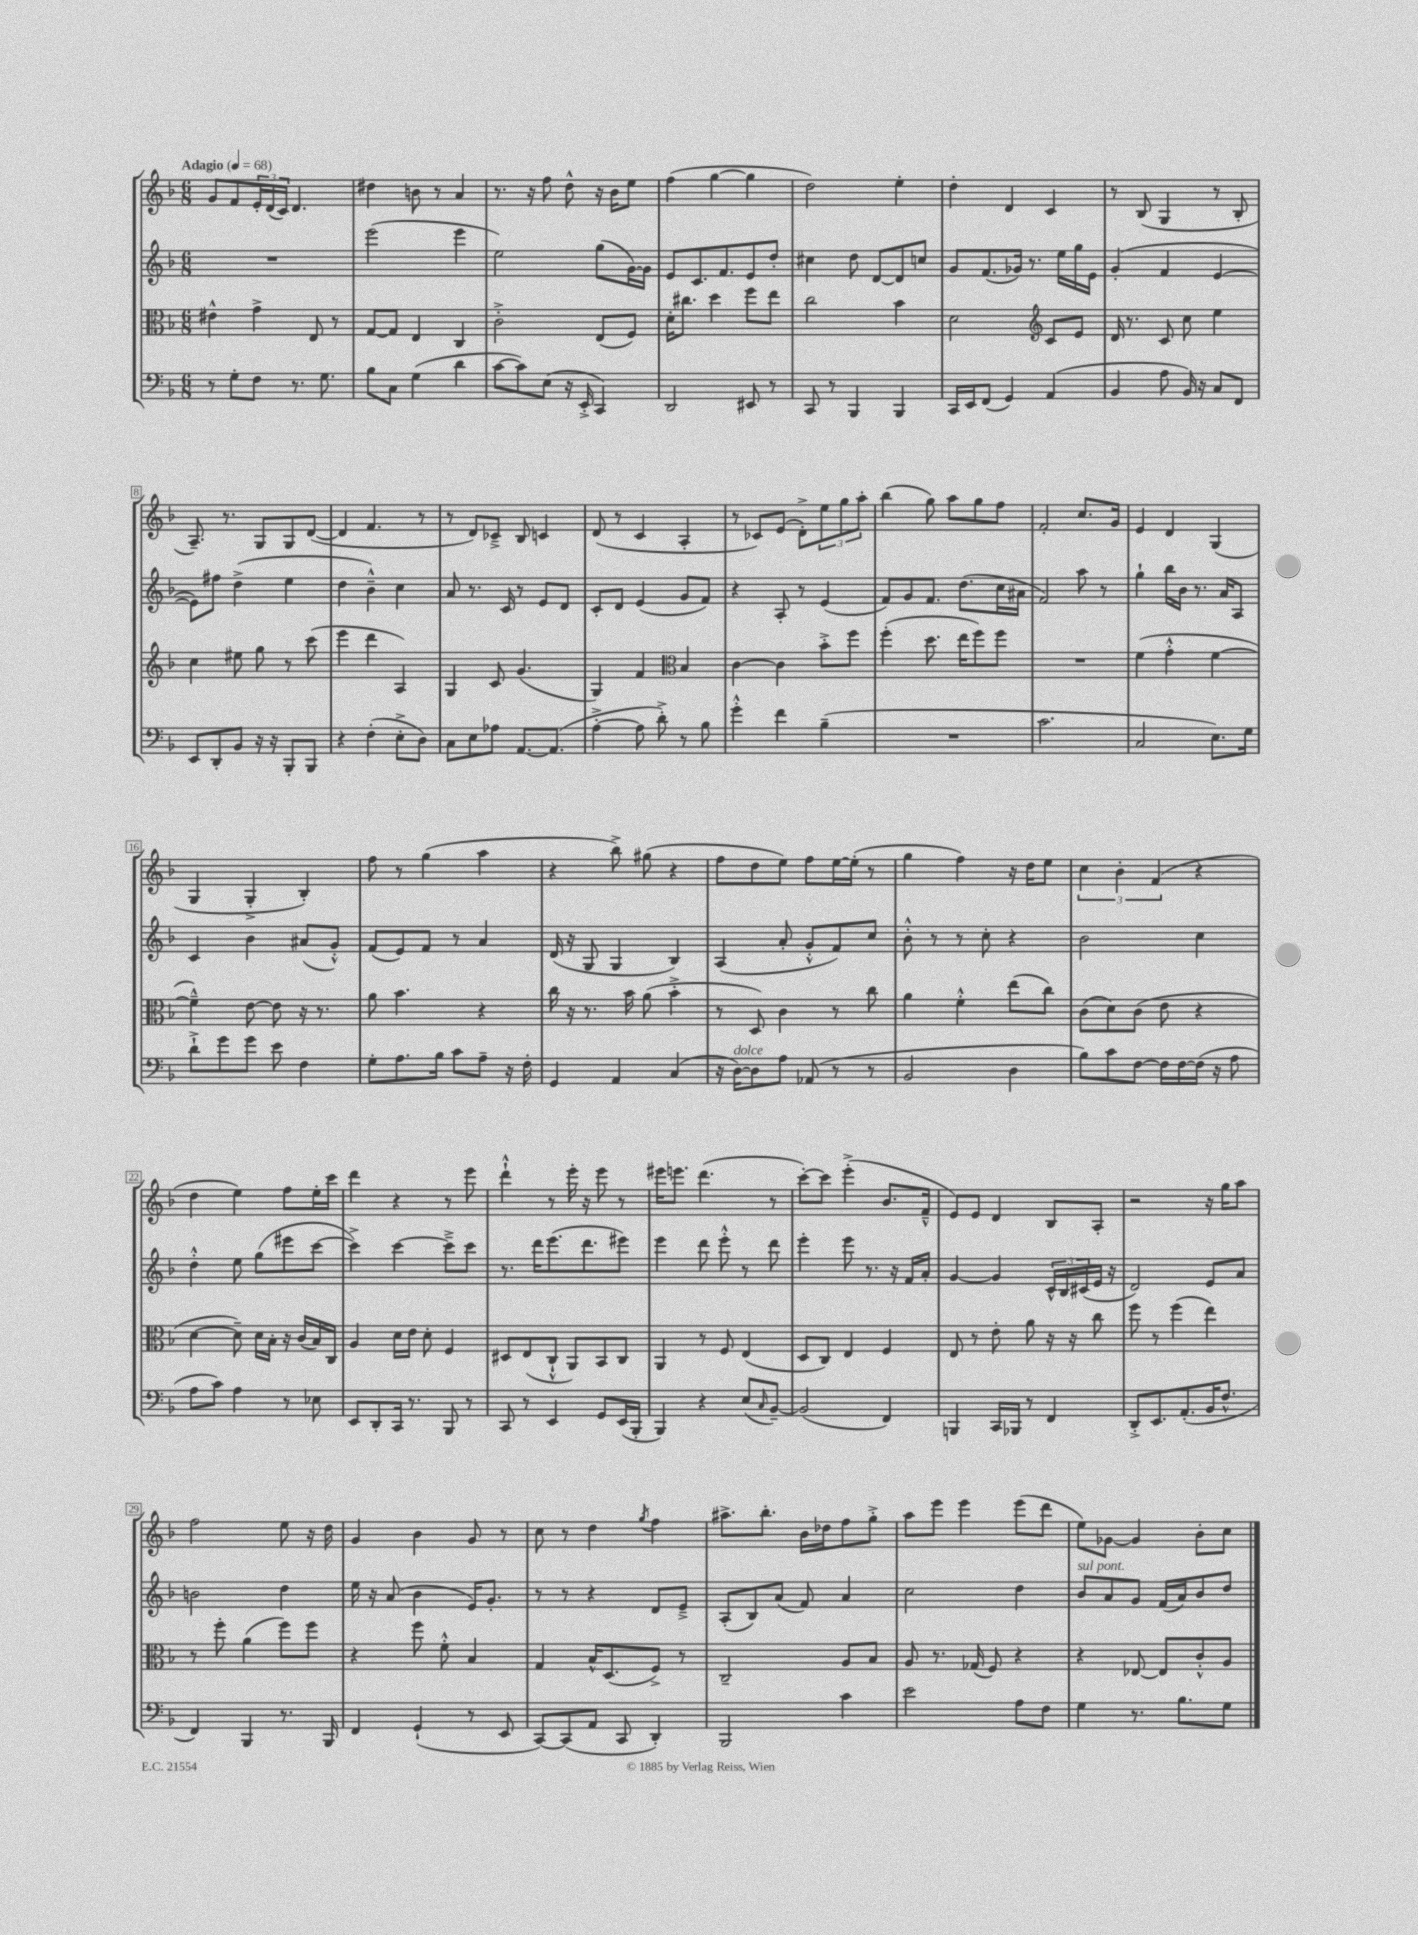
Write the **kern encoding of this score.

**kern	**kern	**kern	**kern
*part4	*part3	*part2	*part1
*staff4	*staff3	*staff2	*staff1
*clefF4	*clefC3	*clefG2	*clefG2
*k[b-]	*k[b-]	*k[b-]	*k[b-]
*M6/8	*M6/8	*M6/8	*M6/8
*MM68	*MM68	*MM68	*MM68
=1	=1	=1	=1
!	!	!	!LO:TX:a:B:t=Adagio
8r	4e#X^^\	2.r	8g/L
8G'\L	.	.	8f/
8F\J	4g^\	.	24e'/L
.	.	.	(24d/
.	.	.	24c/JJ)
8.r	.	.	4.d/
.	8E/	.	.
8.G\	.	.	.
.	8r	.	.
=2	=2	=2	=2
8B-\L	[8G/L	(2eee\	4dd#X\
8C\J	8G/J]	.	.
(4G\	4E/	.	8bn\
.	.	.	8r
4d\	4C/	4eee\	4a/
=3	=3	=3	=3
[8c\L	2c'^\	2ee\)	8.r
8c\])	.	.	.
.	.	.	16r
(8E\J	.	.	8ff\
16r	.	.	8dd^^\
16EE'^/	.	.	.
4CC/)	(8E/L	(8gg\L	16r
.	.	.	16b-\KL
.	8F/J)	[16g\L)	8ee\J
.	.	16g\JJ]	.
=4	=4	=4	=4
2DD/	16d'\KL	8e/L	(4ff\
.	8.cc#X\J	.	.
.	.	8.c/	.
.	4dd\	.	[4gg\
.	.	8.f/	.
8EE#X/	8ff\L	8e/	4gg\]
8r	8ee\J	8dd'/J	.
=5	=5	=5	=5
8CC/	2cc\	4cc#X\	2dd\)
8r	.	.	.
4BBB-/	.	8dd\	.
.	.	[8d/L	.
4BBB-/	4b-\	8d/]	4ee'\
.	.	8ccn/J	.
=6	=6	=6	=6
16CC/LL	2d\	8g/L	4dd'\
16EE/J	.	.	.
(8FF/J	.	(8.f/	.
4GG/)	.	.	4d/
.	.	16g-X/Jk)	.
.	.	8.r	.
*	*clefG2	*	*
(4AA/	8c/L	.	4c/
.	.	16ee\LL	.
.	8e/J	16gg\	.
.	.	16e\JJ	.
=7	=7	=7	=7
4BB-/	16d/	(4g'/	8r
.	8.r	.	.
.	.	.	(8B-/
8A\	8c/	4f/	4G/
16BB-/)	8cc\	.	.
16r	.	.	.
8C/L	4ee\	[4e/	8r
8FF/J	.	.	8B-'/
!!LO:LB:g=z
=8	=8	=8	=8
8EE/L	4cc\	8e\L])	8.A~/)
8DD'/	.	8ff#X\J	.
.	.	.	8.r
8BB-/J	8ee#X\	(4dd^\	.
16r	8gg\	.	8G/L
16r	.	.	.
8BBB-'/L	8r	4ee\	8G/
8BBB-/J	(8ccc\	.	([8d/J
=9	=9	=9	=9
4r	4eee\	4dd\	4d/]
(4F'\	4ddd\	4b-~^^\)	4.f/
8E'^\L	4A/)	4cc\	.
8D\J)	.	.	8r
=10	=10	=10	=10
8C\L	4G/	8a/	8r
8E\	.	8.r	8d/L)
8A-X\J	8c/	.	8c-X~^/J
.	.	16c/	.
[8.AA/L	(4.g/	8r	8B-/
.	.	8e/L	4cn/
(8.AA/J]	.	.	.
.	.	8d/J	.
=11	=11	=11	=11
[4A'^\	4G/)	8c'/L	(8d/
.	.	8d/J	8r
8A\]	4f/	(4e/	4c/
8d'^\)	.	.	.
*	*clefC3	*	*
8r	4B-/	8g/L	4A'/
8B-\	.	8f/J)	.
=12	=12	=12	=12
4g'^^\	[4c\	4r	8r
.	.	.	8c-X/L)
4f\	4c\]	8A'/	(8e/J
.	.	8r	8d'^\L)
(4B-~\	8b-'^\L	(4e/	12ee\
.	.	.	12gg\
.	8ff\J	.	.
.	.	.	12aa'\J
=13	=13	=13	=13
2.r	(4ff'\	8f/L)	(4bb-\
.	.	8g/	.
.	8.dd\	8.f/J	8gg\)
.	.	.	8aa\L
.	16ee\KL	(8.dd\L	.
.	8ff\)	.	8gg\
.	8ff\J	16cc\L	8ff\J
.	.	16a#X\JJ	.
=14	=14	=14	=14
2.c\	2.r	2f/)	2f'/
.	.	8aa\	8.cc/L
.	.	8r	.
.	.	.	16g/Jk
=15	=15	=15	=15
2C/	(4f\	4gg`\	4e/
.	4g'^^\	16bb-\LL	4d/
.	.	16b-\JJ	.
.	.	8.r	.
8.E\L)	[4f\	.	(4G/
.	.	16a/KL	.
.	.	8A/J	.
16G\Jk	.	.	.
!!LO:LB:g=z
=16	=16	=16	=16
8d`^\L	4f~^^\])	4c/	4G/
8g\	.	.	.
8g\J	[8e\	4b-\	4G'^/
8e\	8e\]	.	.
4F\	16r	(8a#X/L	4B-'/)
.	8.r	.	.
.	.	8g'^^/J)	.
=17	=17	=17	=17
8G'\L	8a\	(8f/L	8ff\
8.A\	4.b-\	8e/)	8r
.	.	8f/J	(4gg\
16B-\Jk	.	.	.
8c\L	.	8r	.
8A~\J	4r	4a/	4aa\
16r	.	.	.
16F'\	.	.	.
=18	=18	=18	=18
4GG/	16cc\	(16d/	4r
.	16r	16r	.
.	8.r	8G/	.
4AA/	.	4G/	8bb-^\)
.	16b-\	.	.
.	(8a\	.	(8gg#X\
(4C/	4b-'^\	4B-/)	4r
=19	=19	=19	=19
16r	8r	(4A/	8ff\L
!LO:TX:a:i:t=dolce	!	!	!
[16D\KL)	.	.	.
8D\]	8D/)	.	8dd\
8A\J	4c\	8a'/	8ee\J)
(8AA-X/	.	8g'^^/L	8ff\L
8r	8r	8f/)	[16ee\L
.	.	.	(16ee'\JJ]
8r	8cc\	8cc/J	8r
=20	=20	=20	=20
2BB-/	4a\	8b-'^^\	4gg\
.	.	8r	.
.	4f'^^\	8r	4ff\)
.	.	8cc'\	.
4D\	(8ee\L	4r	16r
.	.	.	16dd\KL
.	8cc\J)	.	8ee\J
=21	=21	=21	=21
8B-\L)	(8c\L	2b-\	6cc\
8c\	8d\)	.	.
.	.	.	6b-'\
[8F\J	(8c\J	.	.
.	.	.	(6f/
16F\LL]	8e\	.	.
[16F\	.	.	.
(16F\JJ]	4r	4cc\	4r
16r	.	.	.
8A\	.	.	.
!!LO:LB:g=z
=22	=22	=22	=22
8A\L	[4d\	4dd'^^\	4dd\
8c\J)	.	.	.
4A\	8d~\])	8ee\	4ee\)
.	16d\LL	(8gg\L	.
.	16B-'\JJ	.	.
8r	16r	8eee#X\	8ff\L
.	(16c/LL	.	.
8E-X\	16B-/)	[8ccc\J	16ee'\L
.	16C/JJ	.	16ccc\JJ
=23	=23	=23	=23
8EE/L	4A/	4ccc^\])	4ddd\
8DD'/	.	.	.
16CC/Jk	16d\LL	[4ccc\	4r
8.r	16e\JJ	.	.
.	8d'\	.	.
8BBB-/	4F/	8ccc~^\L]	8r
8r	.	8ccc\J	8eee\
=24	=24	=24	=24
8CC/	8D#X/L	8.r	4ddd`^^\
8r	(8E/	.	.
.	.	16ddd\KL	.
4EE/	8C`^^/J	(8.eee\	8r
.	8AA/L)	.	16eee'\
.	.	8.ddd\	16r
8GG/L	8BB-/	.	8eee\
(16EE/L	8C/J	8eee#X\J)	8r
16BBB-'/JJ	.	.	.
=25	=25	=25	=25
4BBB-/)	4AA/	4eee\	16eee#X\KL
.	.	.	8.eeen\J
4r	8r	8ddd\	(4.ddd\
.	8F/	8eee'^^\	.
(8E/L	(4E/	8r	.
16qqC/	.	.	.
[8BB-~/J)	.	8ddd\	8r
=26	=26	=26	=26
(2BB-/]	8D/L	4eee'\	[8ccc'\L)
.	8C/J)	.	8ccc\J]
.	4E/	8eee\	(4eee'^\
.	.	8.r	.
4FF/)	4F/	.	8.b-/L
.	.	16r	.
.	.	16f/LL	.
.	.	16a'/JJ	16f~^^/Jk
=27	=27	=27	=27
4BBBn/	8E/	[4g/	8e/L)
.	8r	.	8e/J
16CC/LL	8e'\	4g/]	4d/
16BBB-X/JJ	.	.	.
8r	8a\	.	.
4FF/	16r	24c^^/LL	8B-/L
.	.	24B-/	.
.	16r	.	.
.	.	(24c#X/	.
.	8cc\	16e/JJ	8A'/J
.	.	16r	.
=28	=28	=28	=28
8DD'^/L	8ff\	2d/)	2r
8.EE/	8r	.	.
.	(4ff\	.	.
(8.AA'/	.	.	.
16BB-/K	4ee\)	8e/L	16r
8.F^^/J	.	.	16gg\KL
.	.	8a/J	8aa\J
!!LO:LB:g=z
=29	=29	=29	=29
4FF/)	8r	2bn\	2ff\
.	8ff'\	.	.
4BBB-/	(4a\	.	.
8.r	8ff\L)	4dd\	8ee\
.	8ff\J	.	16r
16BBB-/	.	.	16dd\
=30	=30	=30	=30
4FF/	4r	16ee\	4g/
.	.	16r	.
.	.	(8a/	.
(4GG`/	8ff\	4b-\	4b-\
.	8f'^^\	.	.
8r	4B-/	16e/KL)	8g/
.	.	8.g'/J	.
8EE/	.	.	8r
=31	=31	=31	=31
[8CC/L)	4G/	8r	8cc\
(8CC/]	.	8r	8r
8AA/J	16B-^^/KL	4r	4dd\
.	(8.D/	.	.
8CC/	.	.	.
.	.	.	8qgg/
4DD'/)	8F^/J)	8d/L	4ff\
.	8r	8e~^/J	.
=32	=32	=32	=32
2BBB-/	2C~/	(8A'/L	8.aa#X^\L
.	.	8B-/)	.
.	.	.	8.bb-'\J
.	.	(8a/J	.
.	.	8f/)	16b-\LL
.	.	.	16dd-X\J
4c\	8A/L	4a/	8ff\
.	8B-/J	.	8gg'^\J
=33	=33	=33	=33
2e\	8A/	2cc\	8aa\L
.	8.r	.	8eee\J
.	.	.	4eee\
.	(16G-X/	.	.
.	8F/)	.	.
8A\L	4r	4dd\	(8eee\L
8F\J	.	.	8ddd\J
=34	=34	=34	=34
!	!	!LO:TX:a:i:t=sul pont.	!
4G\	4r	8b-/L	8ee\L)
.	.	8a/	[8g-X\J
8.r	[8E-X/	8g/J	4g-/]
.	8E-/L]	(16f/LL	.
8.B-\L	.	16a/J)	.
.	8c'^^/	8b-/	8b-'\L
8G\J	8A/J	8dd/J	8cc\J
==	==	==	==
*-	*-	*-	*-
